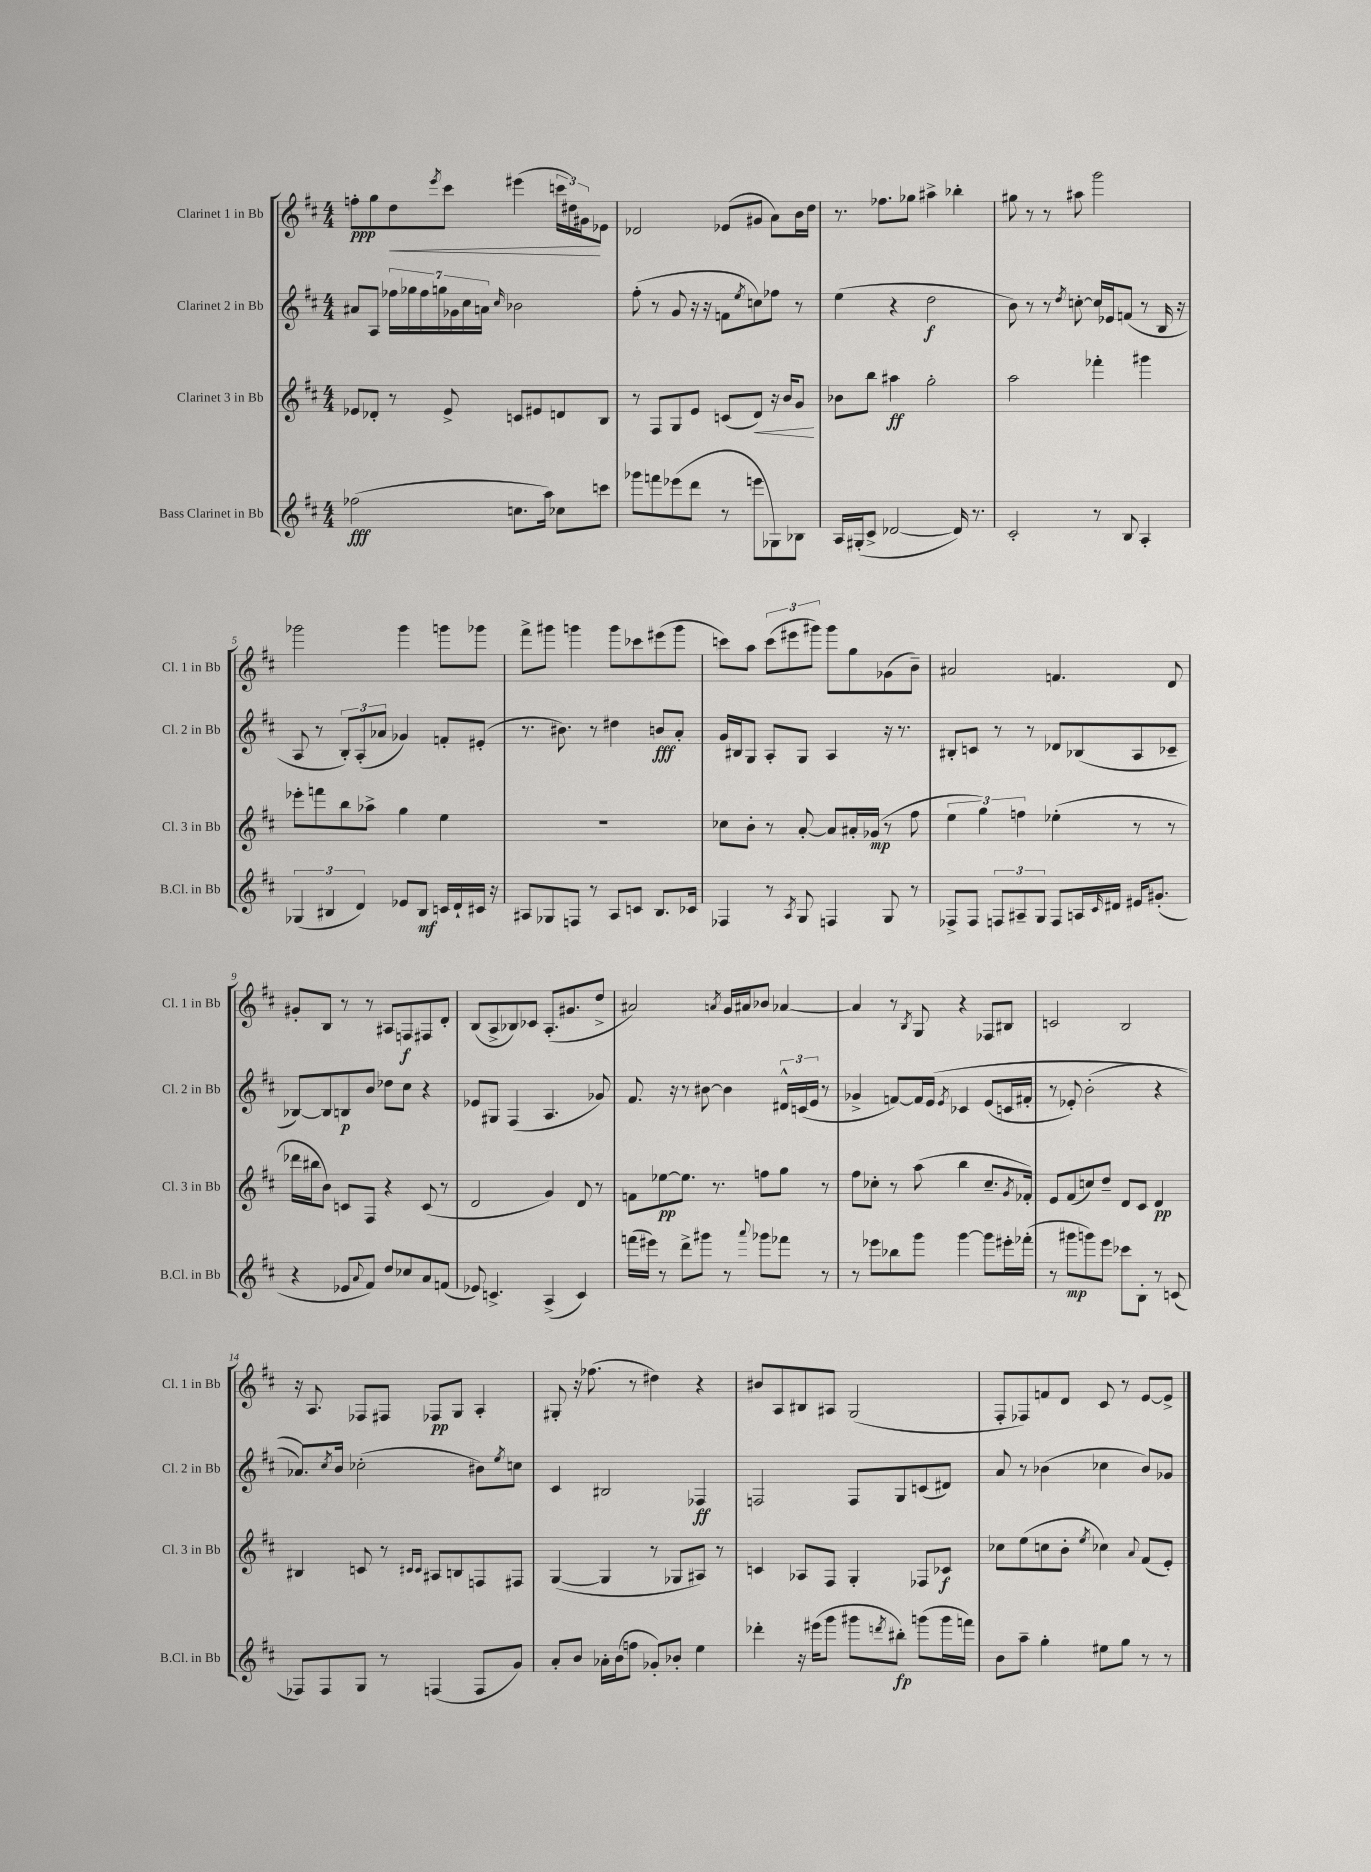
<<
\new StaffGroup <<
\new Staff = "s0" \with { instrumentName = "Clarinet 1 in Bb" shortInstrumentName = "Cl. 1 in Bb" } {
    \clef treble \key d \major \numericTimeSignature \time 4/4
    f''8-.\ppp g''8 d''8\< \acciaccatura { e'''8 } cis'''8 eis'''4( \tuplet 3/2 { c'''16 dis''16) gis'16\! } ees'8 |
    des'2 ees'8( gis'8 a'8) b'16 d''16 |
    r8. fes''8. ges''8 ais''4-> bes''4-. |
    gis''8 r8 r8 ais''8 g'''2 |
    ges'''2 ges'''4 g'''8 ges'''8 |
    fis'''8-> gis'''8 g'''4 g'''8 ces'''8 eis'''8( g'''8 |
    c'''8) a''8 \tuplet 3/2 { c'''8( eis'''8 gis'''8) } gis'''8 g''8 ges'8( b'8--) |
    ais'2 f'4. d'8 |
    gis'8-. b8 r8 r8 ais8 f8\f fis8 d'8-. |
    b8( a8-> bes8) ces'8 a8.-.( gis'8. d''8-> |
    ais'2) \acciaccatura { a'8 } g'16 ais'16 bes'8 aes'4~ |
    aes'4 r8 \acciaccatura { b8 } g8 r4 fes8 bis8 |
    c'2 b2 |
    r16 a8. fes8 fis8 fes8\pp g8 a4-. |
    gis8-. r16 fes''8.( r8 dis''4) r4 |
    bis'8 a8 bis8 ais8 g2( |
    fis8-. fes8) f'8 d'8 cis'8 r8 e'8~ e'8-> \bar "|." |
}
\new Staff = "s1" \with { instrumentName = "Clarinet 2 in Bb" shortInstrumentName = "Cl. 2 in Bb" } {
    \clef treble \key d \major \numericTimeSignature \time 4/4
    ais'8 a8 \tuplet 7/4 { fes''16 ges''16 fes''16 g''16 ges'16 cis''16 a'16 } \grace { cis''16 } bes'2 |
    fis''8-.( r8 g'8 r16 r16 f'8 \acciaccatura { e''8 } c''8) fes''8 r8 |
    e''4( r4 d''2\f |
    b'8) r8 r8 \acciaccatura { d''8 } c''8~-. c''16 ees'16 f'8( r8 b16 r16 |
    a8 r8 \tuplet 3/2 { b8-.) a8-.( aes'8 } ges'4) f'8-. eis'8-.( |
    r8. bis'8.) r8 dis''4 b'8\fff a'8-. |
    g'16 bis16 g8 a8-. g8 a4 r16 r8. |
    bis8-. c'8 r8 r8 des'8 bes8( a8 ces'8-- |
    bes8~) bes8 b8\p b'8 des''8 cis''8 r4 |
    ees'8 gis8 fis4( a4. ges'8) |
    fis'8. r16 r8 bis'8~ bis'4 \tuplet 3/2 { dis'16-^ c'16( e'16 } r8 |
    ges'4-> f'8~) f'16 e'16\( \acciaccatura { e'8 } ces'4 e'8( c'16 fis'16-. |
    r8 ees'8-.) b'2-.( r4 |
    aes'8.)\) \acciaccatura { cis''8 } b'16 ces''2-.( bis'8) \acciaccatura { e''8 } c''8 |
    cis'4 bis2 fes4\ff |
    f2 f8 g8 c'8( dis'8) |
    a'8 r8 bes'4( ces''4 bes'8) ges'8 \bar "|." |
}
\new Staff = "s2" \with { instrumentName = "Clarinet 3 in Bb" shortInstrumentName = "Cl. 3 in Bb" } {
    \clef treble \key d \major \numericTimeSignature \time 4/4
    ees'8 des'8-. r8 ees'8-> c'8 eis'8 d'8 b8 |
    r8 fis8 g8 e'8 c'8( d'8\<) r16 b'16 g'8\! |
    bes'8 b''8 ais''4\ff g''2-. |
    a''2 fes'''4-. gis'''4 |
    ees'''8-. f'''8 b''8 aes''8-> g''4 e''4 |
    R1 |
    ces''8 b'8-. r8 a'8~-. a'8 ais'16-. ges'16\mp( r8 fis''8 |
    \tuplet 3/2 { e''4 g''4) f''4 } ees''4-.( r8 r8 |
    des'''16 bis''16 b'8) c'8 fis8 r4 c'8( r8 |
    d'2 g'4) d'8 r8 |
    f'8 ees''8~\pp ees''8. r8. f''8 g''8 r8 |
    fis''8 ces''8-. r8 a''8( b''4 ces''8.-- \acciaccatura { g'8 } fes'16-.) |
    e'8 fis'8( c''8) d''8-- d'8 cis'8 d'4\pp |
    bis4 c'8 r8 \grace { cis'16 cis'16 } ais8 b8 f8 fis8 |
    g4~( g4 r8 ges8 ais8) r8 |
    c'4 aes8 fis8 g4-. fes8 ces'8\f |
    ces''8 e''8( c''8 b'8-. \acciaccatura { e''8 } ces''4) \appoggiatura { a'8 } fis'8( e'8-.) \bar "|." |
}
\new Staff = "s3" \with { instrumentName = "Bass Clarinet in Bb" shortInstrumentName = "B.Cl. in Bb" } {
    \clef treble \key d \major \numericTimeSignature \time 4/4
    fes''2\fff( c''8. a''16) ces''8 c'''8 |
    ges'''8 f'''8 ees'''8( d'''8 r8 e'''8 ges8) bes8 |
    a16 gis16-.( cis'8-> des'2~ des'16) r8. |
    cis'2-. r8 b8 a4-. |
    \tuplet 3/2 { ges4( bis4 d'4) } ees'8 bis8\mf c'16 d'16-! cis'16 r16 |
    ais8 ges8 f8 r8 ais8 c'8 b8. ces'16 |
    fes4 r8 \acciaccatura { a8 } g8 f4 g8 r8 |
    fes8-> fes8 \tuplet 3/2 { f8 ais8-- g8 } f8 a16 \grace { cis'16 } dis'16 eis'16 gis'8.-.( |
    r4 ees'8 \appoggiatura { a'8 } fis'8) d''8 ces''8 a'8 f'8( |
    ees'8) c'4.-> a4->( c'4) |
    f'''16( eis'''16) r8 d'''8-> gis'''8 r8 \appoggiatura { a'''8 } ges'''8 fes'''8 r8 |
    r8 ees'''8 bes''8 g'''8 g'''4~ g'''8 eis'''16-. fes'''16-.( |
    r8 gis'''8\mp g'''8) e'''8 ces'''8 b8-. r8 c'8( |
    fes8) fes8 g8 r8 f4( f8 g'8) |
    a'8-. b'8 aes'16-. b'16( f''8 ges'8-.) bes'8-. e''4 |
    des'''4-. r16 eis'''16( g'''8 gis'''8 \acciaccatura { d'''8 } bis''8-.\fp) g'''8( g'''16 f'''16) |
    b'8 a''8-- g''4-. eis''8 g''8 r8 r8 \bar "|." |
}
>>
>>
